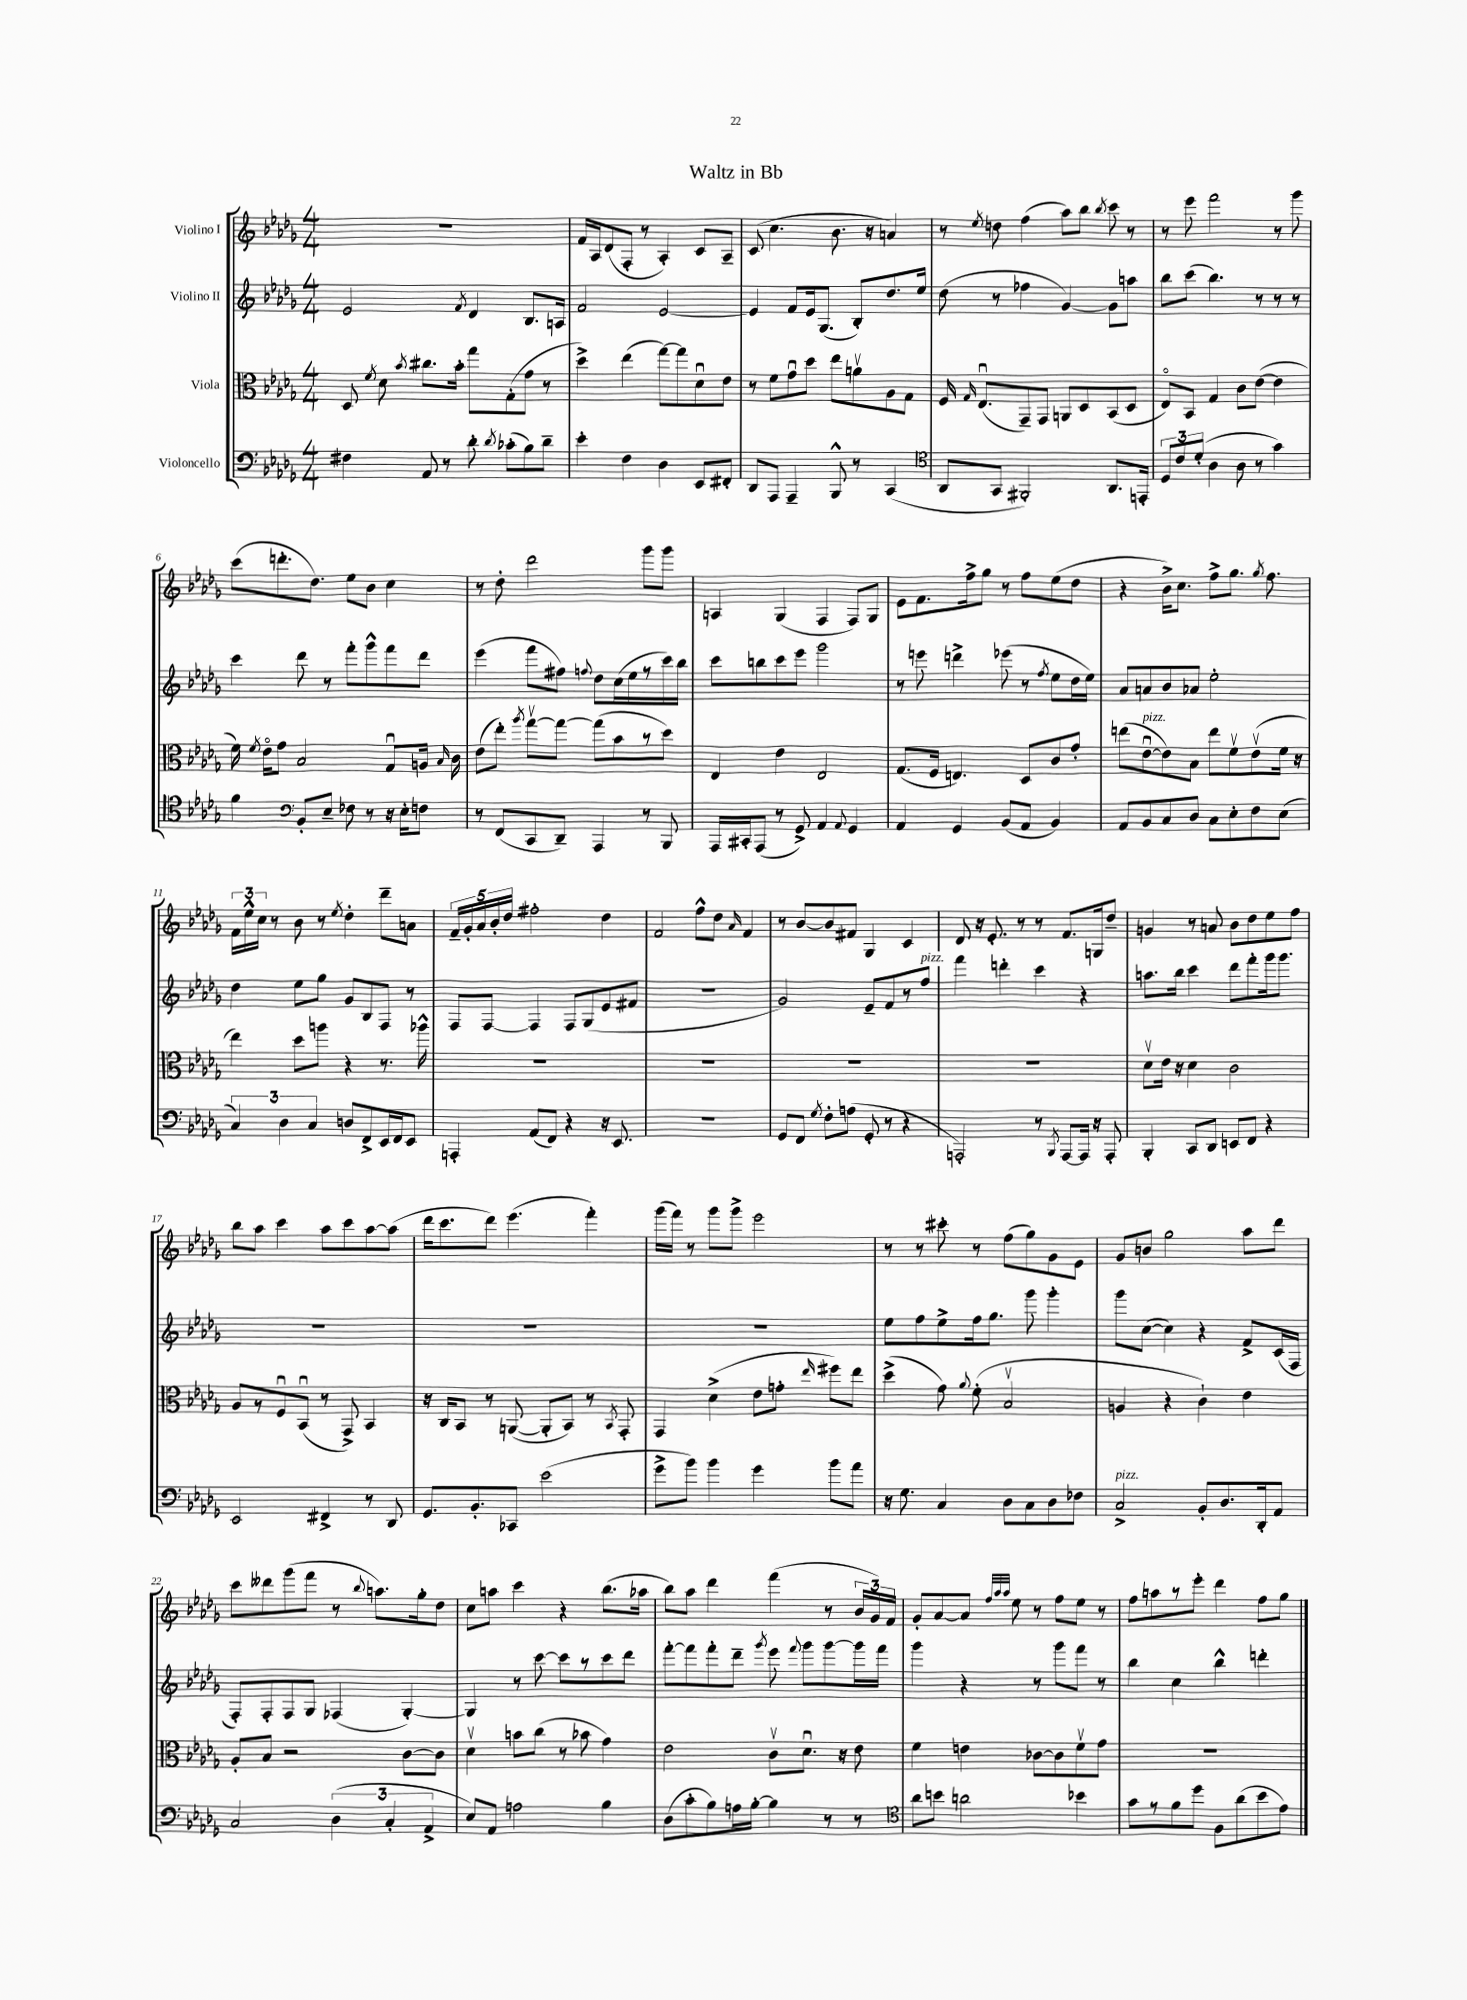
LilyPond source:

\header { title = "Waltz in Bb" }
<<
\new StaffGroup <<
\new Staff = "s0" \with { instrumentName = "Violino I" } {
    \clef treble \key des \major \numericTimeSignature \time 4/4
    \autoBeamOff R1 |
    f'16[ aes16 des'8( f8]-. r8 aes4-.) c'8[ aes8]-- |
    c'8( c''4. bes'8. r16 a'4) |
    r8 \acciaccatura { ees''8 } d''8 f''4( aes''8[) bes''8] \acciaccatura { bes''8 } c'''8 r8 |
    r8 ees'''8 f'''2 r8 ges'''8 |
    c'''8[( d'''8.-. des''8.]) ees''8[ bes'8] c''4 |
    r8 des''8-. des'''2 ges'''8[ ges'''8] |
    a4 ges4( f4 f8[) ges8] |
    ees'8[ f'8. f''16-> ges''8] r8 f''8[ ees''8( des''8] |
    r4 bes'16[->) c''8.] f''8[-> ges''8.] \acciaccatura { ges''8 } f''8. |
    \tuplet 3/2 { f'16[ ees''16-^ c''16] } r8 bes'8 r8 \acciaccatura { ees''8 } des''4-. des'''8[-- a'8] |
    \tuplet 5/4 { f'16[-- ges'16-. aes'16 bes'16-. des''16] } fis''2-. des''4 |
    f'2 f''8[-^ des''8] \grace { aes'16 } f'4 |
    r8 bes'8[~ bes'8 fis'8] ges4 c'4 |
    des'8 r16 ees'8.-. r8 r8 f'8.[ g16 des''8]-- |
    g'4 r8 a'8 bes'8[ des''8 ees''8 f''8] |
    bes''8[ aes''8] c'''4 aes''8[ c'''8 aes''8~ aes''8]( |
    des'''16[ c'''8. des'''8]) ees'''4.( f'''4-.) |
    ges'''16[( f'''16]) r8 ges'''8[ ges'''8]-> ees'''2 |
    r8 r8 cis'''8-. r8 f''8[( ges''8) ges'8 ees'8] |
    ges'8[ b'8] ges''2 aes''8[ des'''8] |
    c'''8[ deses'''8 ges'''8( f'''8] r8 \appoggiatura { bes''8 } a''8.[) ges''16-. des''8] |
    c''8[ a''8] c'''4 r4 bes''8.[( aes''16] |
    bes''8[) aes''8] des'''4 f'''4( r8 \tuplet 3/2 { bes'16[ ges'16) f'16] } |
    ges'8[-. aes'8~ aes'8] \grace { f''32[ aes''32 aes''32] } ees''8 r8 f''8[ ees''8] r8 |
    f''8[ a''8 r8 ees'''8]-. des'''4 f''8[ ges''8] \bar "|." |
}
\new Staff = "s1" \with { instrumentName = "Violino II" } {
    \clef treble \key des \major \numericTimeSignature \time 4/4
    \autoBeamOff ees'2 \acciaccatura { f'8 } des'4 bes8.[ a16] |
    f'2 ees'2~ |
    ees'4 f'8[ ees'16 ges8.]( bes8[-.) des''8. ees''16] |
    des''8( r8 fes''4 ges'4~) ges'8[ a''8] |
    bes''8[ c'''8]( bes''4.) r8 r8 r8 |
    c'''4 des'''8 r8 f'''8[-. ges'''8-^ f'''8 des'''8] |
    ees'''4( f'''8[ fis''8]) \appoggiatura { f''8 } des''8[ c''16( ees''16 r8 c'''16) bes''16] |
    c'''8[ b''8 c'''8 ees'''8] ges'''2 |
    r8 e'''8 d'''4-> ees'''8( r8 \acciaccatura { f''8 } ees''8[ des''16 ees''16]) |
    aes'8[ a'8 bes'8 aes'8] ees''2-. |
    des''4 ees''8[ ges''8] ges'8[ bes8 f8] r8 |
    f8[ f8]~ f4 f8[ ges8( ees'8 fis'8] |
    R1 |
    ges'2) ees'8[-- f'8 r8 f''8]^\markup { \italic "pizz." } |
    f'''4 d'''4-. c'''4 r4 |
    a''8.[ bes''16] c'''4 des'''8[ f'''8-. ges'''16 ges'''8.] |
    R1 |
    R1 |
    R1 |
    ees''8[ f''8 ees''8-> f''16 ges''8.] ges'''8 ges'''4-. |
    ges'''8[ c''8]~( c''4) r4 f'8[-> c'16( f16] |
    f8[-.) f8-. f8 ges8] fes4( ges4~-.) |
    ges4 r8 c'''8~ c'''8[ r8 c'''8 des'''8] |
    f'''8[~-. f'''8 f'''8-. des'''8]-- \acciaccatura { ges'''8 } ees'''8 \appoggiatura { f'''8 } ges'''8[ ges'''8~ ges'''16 f'''16] |
    ges'''4 r4 r8 ges'''8[ f'''8] r8 |
    bes''4 c''4 bes''4-^ d'''4-. \bar "|." |
}
\new Staff = "s2" \with { instrumentName = "Viola" } {
    \clef alto \key des \major \numericTimeSignature \time 4/4
    \autoBeamOff des8 \acciaccatura { f'8 } des'8 \acciaccatura { bes'8 } cis''8.[ bes'16]-. ges''8[ ges8-.( ges'8] r8 |
    des''4->) ees''4( ges''8[~) ges''8 des'8\downbow ees'8] |
    r8 f'8[ ges'8\downbow des''8] ees''8[ a'8\upbow aes8 ges8] |
    f16 \grace { ges16 } ees8.[\downbow( ges,8--) ges,8] a,8[ des8 bes,8( des8] |
    ees8[\flageolet) bes,8] ges4 c'8[ ees'8]~( ees'4 |
    f'16) \acciaccatura { f'8 } ees'16[\flageolet ges'8] bes2 ges8[\downbow a16] \grace { bes16 } c'16 |
    ees'8[( ees''8]-.) \acciaccatura { aes''8 } ges''8[~\upbow ges''8]~ ges''8[( bes'8 r8 des''8]) |
    ees4 ees'4 ees2 |
    ges8.[( f16] e4.) des8[ c'8 ges'8]-. |
    e''8[( ees'8~\downbow^\markup { \italic "pizz." } ees'8) bes8] e''8[ f'8\upbow ees'8\upbow( f'16] r16 |
    ees''4) des''8[ a''8] r4 r8. aes''16-^ |
    R1 |
    R1 |
    R1 |
    R1 |
    des'8[\upbow ees'16] r16 des'4 c'2 |
    aes8[ r8 f8\downbow bes,8]\downbow( r8 ges,8->) bes,4 |
    r16 c16[ bes,8] r8 a,8~( a,8[-. bes,8]) r8 \acciaccatura { bes,8 } ges,8-. |
    ges,4 des'4->( ees'8[ g'8]-. \grace { ees''16 } fis''8[) ees''8] |
    des''4->( ges'8) \appoggiatura { aes'8 } f'8-.( bes2\upbow |
    a4 r4 c'4-!) ees'4 |
    aes8[-. bes8] r2 c'8[~ c'8] |
    des'4\upbow b'8[ c''8]( r8 bes'8 ges'4) |
    ees'2 c'8[\upbow des'8.]\downbow r16 ees'8 |
    f'4 e'4 ces'8[~ ces'8 f'8\upbow ges'8] |
    R1 \bar "|." |
}
\new Staff = "s3" \with { instrumentName = "Violoncello" } {
    \clef bass \key des \major \numericTimeSignature \time 4/4
    \autoBeamOff fis4 aes,8 r8 des'8-. \acciaccatura { des'8 } ces'8[-.( bes8) des'8]-- |
    ees'4-. f4 des4 ees,8[ fis,8]-. |
    des,8[ aes,,8] aes,,4-- bes,,8-^ r8 c,4( |
    \clef tenor aes,8[ ges,8] fis,2-.) aes,8.[ e,16]-. |
    \tuplet 3/2 { des8[ c'8 des'8]-.( } aes4 aes8 r8 ges'4) |
    f'4 \clef bass bes,8[-. ees8]-- fes8 r8 r16 ees16[-. f8] |
    r8 f,8[( c,8 des,8]--) aes,,4 r8 bes,,8 |
    aes,,16[ cis,16-. aes,,8]( r8 ges,8->) aes,4 \appoggiatura { aes,8 } ges,4 |
    aes,4 ges,4 bes,8[( aes,8] bes,4) |
    aes,8[ bes,8 c8 des8] c8[ ees8-. f8 ees8]( |
    \tuplet 3/2 { c4) des4 c4 } d8[ f,8-> ees,16 f,16 ees,8] |
    a,,4-. aes,8[( f,8]) r4 r16 ees,8. |
    R1 |
    ges,8[ f,8] \acciaccatura { ges8 } f8[-. a8]( ges,8-. r8 r4 |
    a,,2-.) r8 \acciaccatura { bes,,8 } a,,8[~ a,,16] r16 a,,8-. |
    bes,,4-. c,8[ des,8] e,8[ f,8] r4 |
    ees,2 fis,4-> r8 des,8 |
    ges,8.[ bes,8.-. ces,8] ees'2( |
    ges'8[-> bes'8]) bes'4 ges'4 bes'8[ aes'8] |
    r16 ges8. c4 des8[ c8 des8 fes8] |
    c2->^\markup { \italic "pizz." } bes,8[-. des8. des,16-. aes,8] |
    c2 \tuplet 3/2 { des4( c4-. aes,4-> } |
    ees8[) aes,8] a2 bes4 |
    des8[( c'8-. bes8) a16 bes16]~-. bes4 r8 r8 |
    \clef tenor aes'8[ b'8] a'2 bes'4 |
    ges'8[ r8 f'8 des''8] f8[ aes'8( bes'8 ees'8]) \bar "|." |
}
>>
>>
